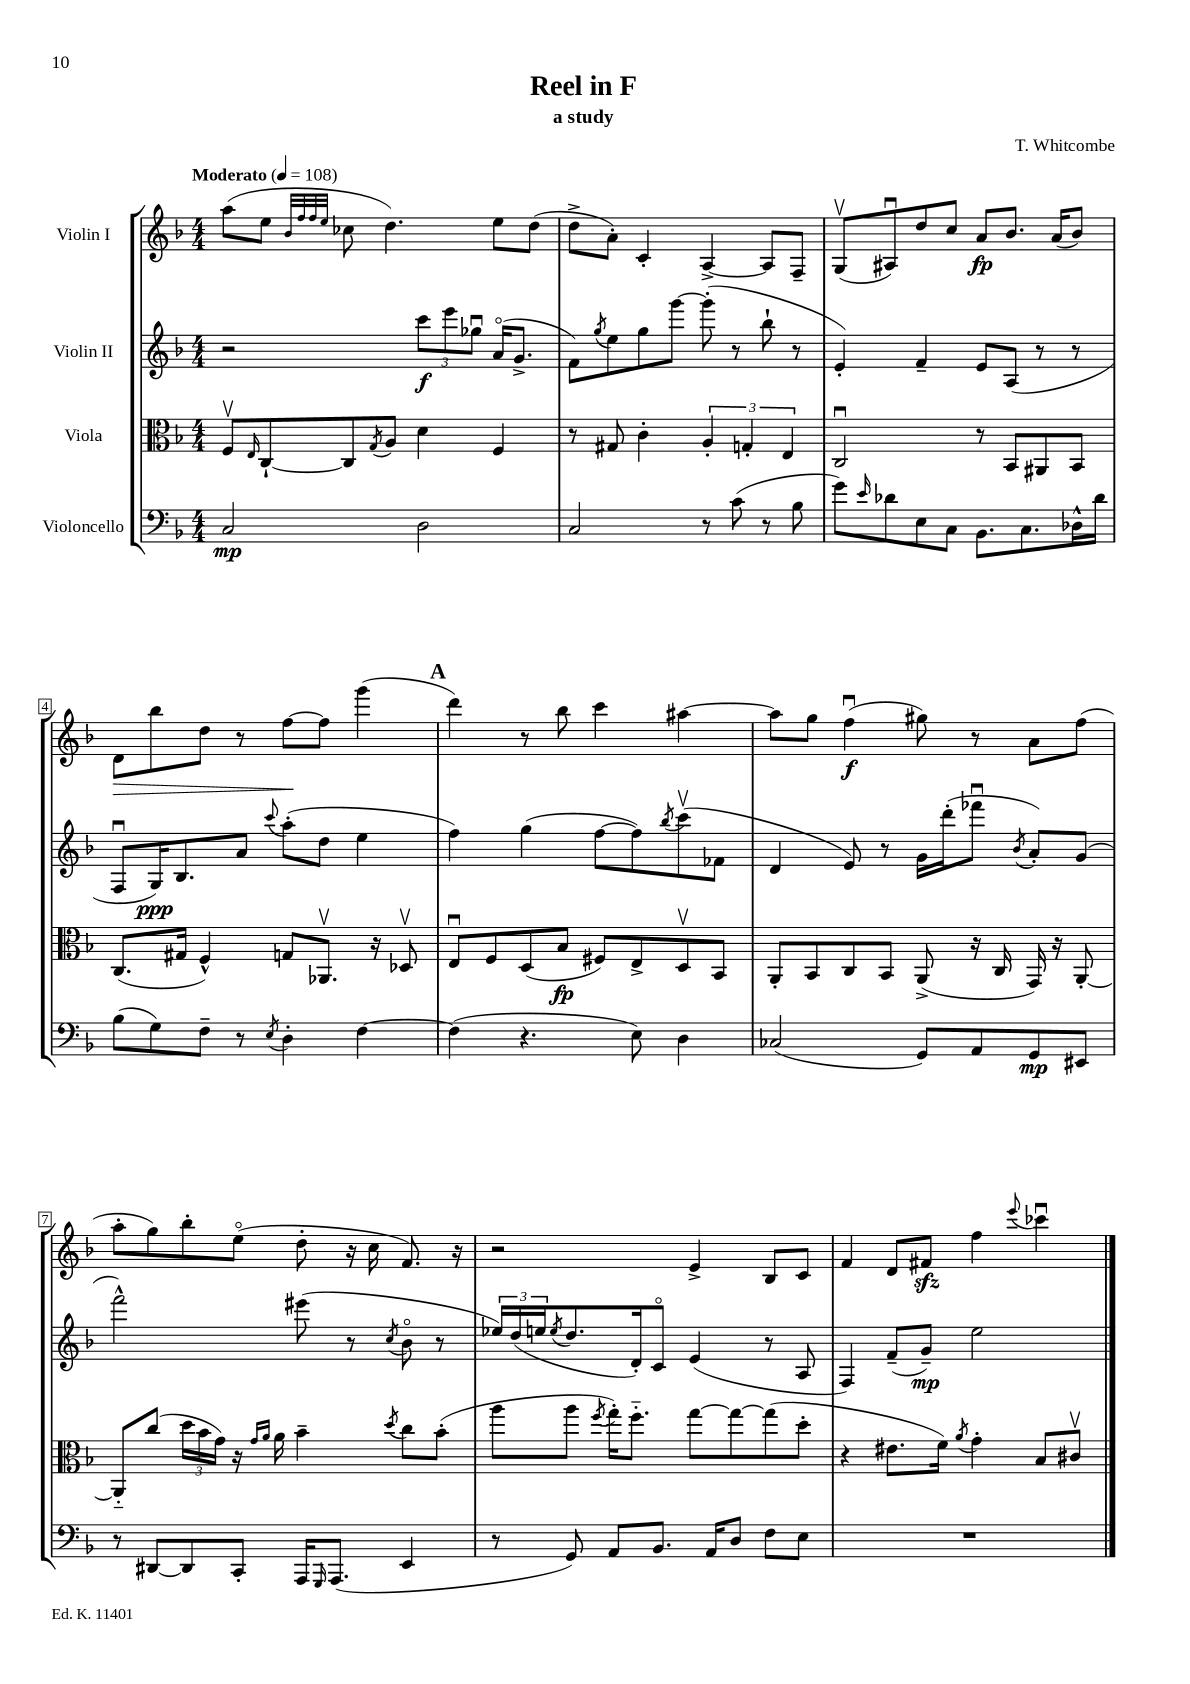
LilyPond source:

\header { title = "Reel in F" composer = "T. Whitcombe" subtitle = "a study" }
<<
\new StaffGroup <<
\new Staff = "s0" \with { instrumentName = "Violin I" } {
    \clef treble \key f \major \numericTimeSignature \time 4/4 \tempo "Moderato" 4 = 108
    a''8( e''8 \grace { bes'32 f''32 f''32 e''32 } ces''8 d''4.) e''8 d''8( |
    d''8-> a'8-.) c'4-. a4~-> a8 f8-- |
    g8\upbow( ais8\downbow) d''8 c''8 a'8\fp bes'8. a'16( bes'8) |
    d'8\> bes''8 d''8 r8 f''8~\! f''8 g'''4( |
    \mark \markup { \bold "A" } d'''4) r8 bes''8 c'''4 ais''4~ |
    ais''8 g''8 f''4\downbow\f( gis''8) r8 a'8 f''8( |
    a''8-. g''8) bes''8-. e''8\flageolet( d''8-. r16 c''16 f'8.) r16 |
    r2 e'4-> bes8 c'8 |
    f'4 d'8 fis'8\sfz f''4 \appoggiatura { e'''8 } ces'''4\downbow \bar "|." |
}
\new Staff = "s1" \with { instrumentName = "Violin II" } {
    \clef treble \key f \major \numericTimeSignature \time 4/4
    r2 \tuplet 3/2 { c'''8\f e'''8 ges''8\downbow } a'16\flageolet( g'8.-> |
    f'8) \acciaccatura { g''8 } e''8 g''8 g'''8~ g'''8-.( r8 bes''8-! r8 |
    e'4-.) f'4-- e'8 a8( r8 r8 |
    f8\downbow g16\ppp) bes8. a'8 \appoggiatura { c'''8 } a''8-.( d''8 e''4 |
    \mark \markup { \bold "A" } f''4) g''4( f''8~ f''8) \acciaccatura { bes''8 } c'''8\upbow( fes'8 |
    d'4 e'8) r8 g'16 d'''16-.( fes'''8\downbow \acciaccatura { bes'8 } a'8-.) g'8( |
    f'''2-^) eis'''8( r8 \acciaccatura { c''8 } bes'8\flageolet r8 |
    \tuplet 3/2 { ees''16) d''16( e''16 } \acciaccatura { e''8 } d''8. d'16-.) c'8\flageolet e'4( r8 a8 |
    f4) f'8--( g'8--\mp) e''2 \bar "|." |
}
\new Staff = "s2" \with { instrumentName = "Viola" } {
    \clef alto \key f \major \numericTimeSignature \time 4/4
    f8\upbow \grace { e16 } c8~-! c8 \acciaccatura { g8 } a8 d'4 f4 |
    r8 gis8 c'4-. \tuplet 3/2 { a4-. g4-. e4 } |
    c2\downbow r8 bes,8 ais,8 bes,8 |
    c8.( gis16 f4-^) g8 aes,8.\upbow r16 des8\upbow |
    \mark \markup { \bold "A" } e8\downbow f8 d8( bes8\fp fis8) e8-> d8\upbow bes,8 |
    a,8-. bes,8 c8 bes,8 a,8->( r16 c16 g,16) r16 a,8~-. |
    a,8-_ c''8( \tuplet 3/2 { d''16 bes'16 g'16) } r16 \grace { g'16 a'16 } a'16 bes'4-- \acciaccatura { d''8 } c''8 bes'8-.( |
    a''8 a''8 \acciaccatura { f''8 } g''16-.) f''8.-_ g''8~ g''8~ g''8( d''8-. |
    r4 eis'8. f'16) \acciaccatura { a'8 } g'4-. bes8 cis'8\upbow \bar "|." |
}
\new Staff = "s3" \with { instrumentName = "Violoncello" } {
    \clef bass \key f \major \numericTimeSignature \time 4/4
    c2\mp d2 |
    c2 r8 c'8( r8 bes8 |
    g'8) \grace { e'16 } des'8 e8 c8 bes,8. c8. des16-^ des'16 |
    bes8( g8) f8-- r8 \acciaccatura { e8 } d4-. f4~ |
    \mark \markup { \bold "A" } f4( r4. e8) d4 |
    ces2( g,8) a,8 g,8\mp eis,8 |
    r8 dis,8~ dis,8 c,8-. a,,16 \grace { g,,16 } a,,8.( e,4 |
    r8 g,8) a,8 bes,8. a,16 d8 f8 e8 |
    R1 \bar "|." |
}
>>
>>
\layout { \context { \Score \override BarNumber.stencil = #(make-stencil-boxer 0.1 0.3 ly:text-interface::print) } }
